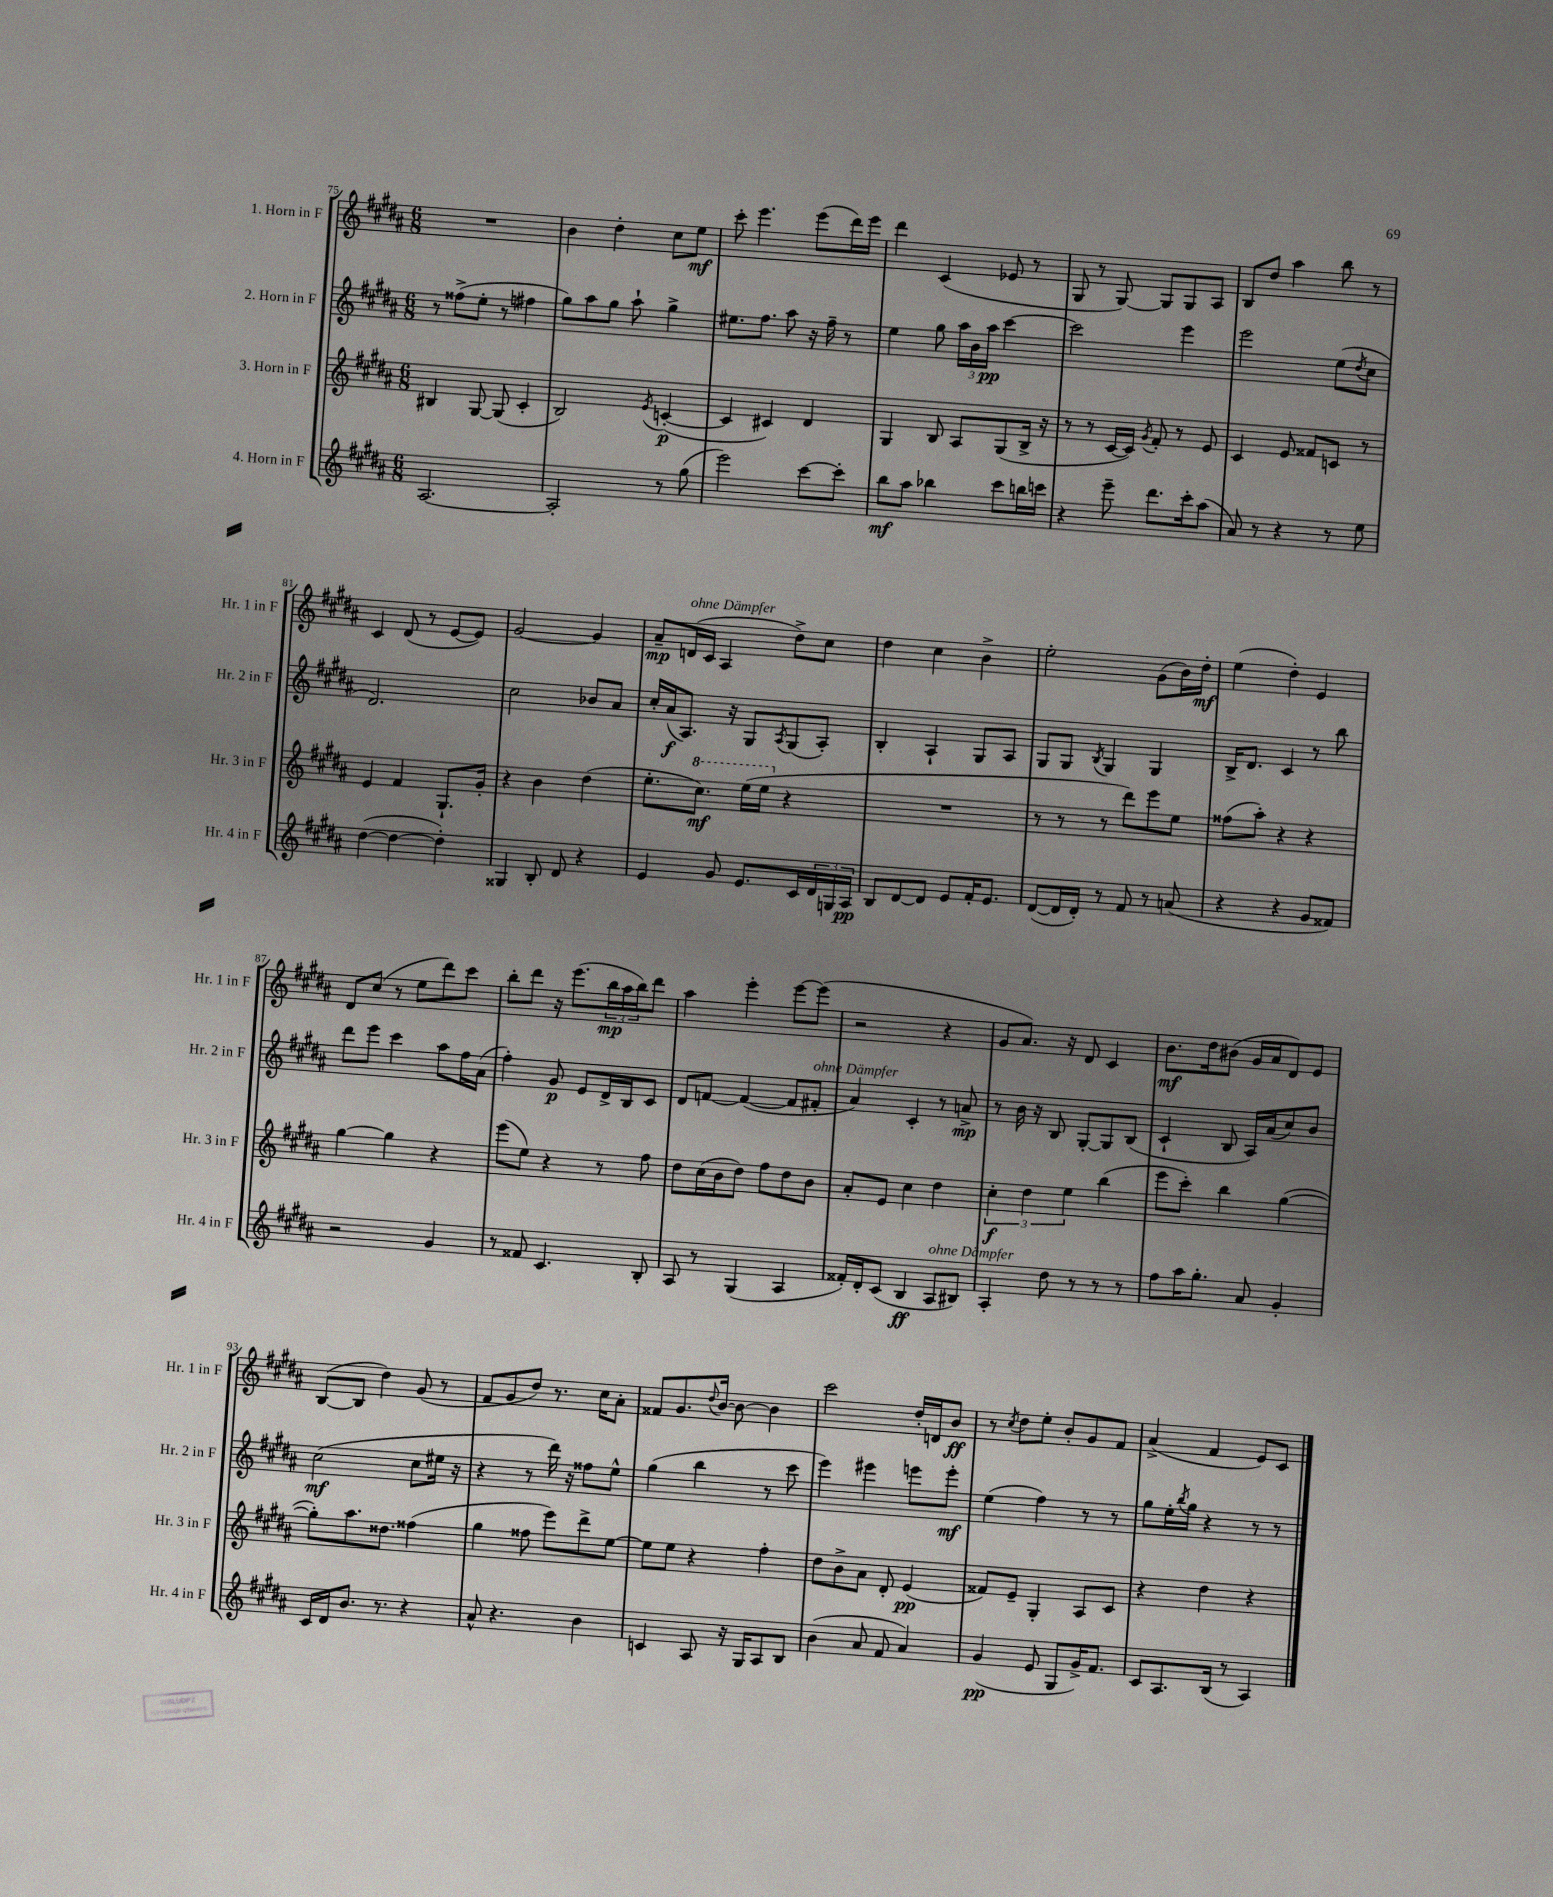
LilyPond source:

<<
\new StaffGroup <<
\new Staff = "s0" \with { instrumentName = "1. Horn in F" shortInstrumentName = "Hr. 1 in F" } {
    \clef treble \key b \major \numericTimeSignature \time 6/8
    R2. |
    b'4 dis''4-. cis''8 e''8\mf |
    cis'''8-. e'''4. e'''8( dis'''16) e'''16 |
    dis'''4 cis'4( ees'8 r8 |
    gis8 r8 gis8~) gis8 gis8 ais8 |
    b8 dis''8 ais''4 b''8 r8 |
    cis'4 dis'8( r8 e'8~ e'8) |
    gis'2~ gis'4 |
    ais'8--\mp d'16^\markup { \italic "ohne Dämpfer" }( cis'16 ais4 dis''8->) cis''8 |
    dis''4 cis''4 b'4-> |
    e''2-. gis'8( b'16) dis''16-.\mf |
    e''4( dis''4-.) e'4 |
    dis'8 cis''8( r8 e''8 dis'''8) cis'''8 |
    b''8-. dis'''8 r16 e'''8.( \tuplet 3/2 { b''16\mp ais''16 b''16) } dis'''8 |
    ais''4 e'''4-. e'''8~ e'''8( |
    r2 r4 |
    gis'8 ais'8.) r16 dis'8 cis'4 |
    b'8.\mf dis''16 bis'8( gis'16 ais'16 dis'8) e'8 |
    b8~( b8 dis''4) gis'8( r8 |
    fis'8 gis'8 dis''8) r8. cis''16 ais'8-. |
    fisis'8 gis'8. \appoggiatura { dis''8 } b'16~ b'8~ b'4 |
    cis'''2 dis''16-. d'16 b'8\ff |
    r8 \acciaccatura { cis''8 } dis''8 e''8-. b'8-. gis'8 fis'8 |
    ais'4->( fis'4 e'8) cis'8 \bar "|." |
}
\new Staff = "s1" \with { instrumentName = "2. Horn in F" shortInstrumentName = "Hr. 2 in F" } {
    \clef treble \key b \major \numericTimeSignature \time 6/8
    r8 fisis''8->( e''8-. r8 fis''4 |
    gis''8) ais''8 gis''8 ais''8-! gis''4-> |
    eis''8. fis''8. ais''8 r16 fis''16-- r8 |
    e''4 gis''8 \tuplet 3/2 { ais''16 b'16 ais''16\pp } cis'''4~ |
    cis'''2 e'''4 |
    e'''2 e''8( \acciaccatura { dis''8 } cis''8 |
    dis'2.) |
    cis''2 bes'8 ais'8 |
    cis''16-. ais'16\f( ais8.) r16 gis8 \acciaccatura { ais8 } gis8( ais8-.) |
    b4-. ais4-! gis8 ais8 |
    gis8 gis8 \acciaccatura { b8 } gis4 gis4 |
    b16-> dis'8. cis'4 r8 b''8 |
    dis'''8 e'''8 cis'''4 ais''8 fis''16 ais'16( |
    fis''4-.) gis'8\p e'8 dis'16-> b16 cis'8 |
    dis'8 f'8~ f'4~( f'8 fis'8-.^\markup { \italic "ohne Dämpfer" } |
    ais'4) cis'4-. r8 a'8->\mp |
    r8 b'16 r16 b8 gis8~-. gis8 b8( |
    cis'4-! b8 ais16) ais'16( cis''8) b'8 |
    cis''2\mf( cis''8 eis''16 r16 |
    r4 r8 dis'''16) r16 fisis''8 e''8-^ |
    gis''4( b''4 r8 cis'''8 |
    e'''4) eis'''4 e'''8 e'''8-.\mf |
    e''4( fis''4) r8 r8 |
    gis''8 e''16-. \acciaccatura { b''8 } gis''16 r4 r8 r8 \bar "|." |
}
\new Staff = "s2" \with { instrumentName = "3. Horn in F" shortInstrumentName = "Hr. 3 in F" } {
    \clef treble \key b \major \numericTimeSignature \time 6/8
    bis4 gis8~ gis8( cis'4-. |
    b2) \acciaccatura { e'8 } c'4~-.\p( |
    c'4 cis'4) dis'4 |
    gis4 b8 ais8 gis8( b16-> r16 |
    r8 r8 cis'16~ cis'16) \acciaccatura { gis'8 } fis'8-. r8 e'8 |
    cis'4 e'8 fisis'8 c'8 r8 |
    e'4 fis'4 gis8.-! gis'16-. |
    r4 b'4 dis''4( |
    e''8.-. \ottava #1 cis'''8.\mf) e'''16( e'''16 \ottava #0 r4 |
    R2. |
    r8 r8 r8 dis'''8) e'''8 e''8 |
    fisis''8( ais''8-.) r4 r4 |
    gis''4~ gis''4 r4 |
    e'''8( e''8) r4 r8 fis''8 |
    dis''8 cis''16( b'16 dis''8) fis''8 dis''8 b'8 |
    ais'8-. e'8 cis''4 dis''4 |
    \tuplet 3/2 { cis''4-.\f dis''4 e''4 } b''4( |
    e'''8 cis'''8-.) b''4 gis''4~( |
    gis''8-.) ais''8. disis''8. fisis''4( |
    gis''4 fisis''8 e'''8) dis'''8-> e''8~ |
    e''8 e''8 r4 fis''4-. |
    dis''8 b'8-> ais'8 dis'8-. e'4\pp( |
    fisis'8) e'8-- gis4-. ais8 cis'8 |
    r4 dis''4 r4 \bar "|." |
}
\new Staff = "s3" \with { instrumentName = "4. Horn in F" shortInstrumentName = "Hr. 4 in F" } {
    \clef treble \key b \major \numericTimeSignature \time 6/8
    ais2.~ |
    ais2-. r8 gis''8( |
    e'''2) cis'''8~ cis'''8-. |
    b''8\mf ais''8 bes''4 cis'''8 b''16 c'''16 |
    r4 e'''8-- dis'''8. cis'''16-. ais''8( |
    ais'8) r8 r4 r8 e''8 |
    dis''4~( dis''4~ dis''4-.) |
    gisis4 b8-. dis'8 r4 |
    e'4 gis'8 e'8. cis'16 \tuplet 3/2 { dis'16 g16 ais16\pp } |
    b8 dis'8~ dis'8 e'8 fis'16-. e'8. |
    dis'8~( dis'16 dis'16-.) r8 fis'8 r8 a'8( |
    r4 r4 gis'8 fisis'8) |
    r2 gis'4 |
    r8 fisis'8 cis'4. b8-. |
    ais8 r8 gis4( ais4 |
    fisis'16-.) dis'16-. cis'8( b4\ff ais8^\markup { \italic "ohne Dämpfer" } bis8) |
    ais4-. dis''8 r8 r8 r8 |
    fis''8 ais''16 gis''8.-. ais'8 gis'4-. |
    cis'16 dis'16 b'8. r8. r4 |
    ais'8-^ r4. b'4 |
    c'4 ais8 r16 gis16 ais8 b8 |
    b'4( ais'8 fis'8 ais'4) |
    gis'4\pp( e'8 gis8 gis'16->) fis'8. |
    cis'8 ais8. b16( r8 ais4) \bar "|." |
}
>>
>>
\layout { \context { \Score currentBarNumber = #75 } }
